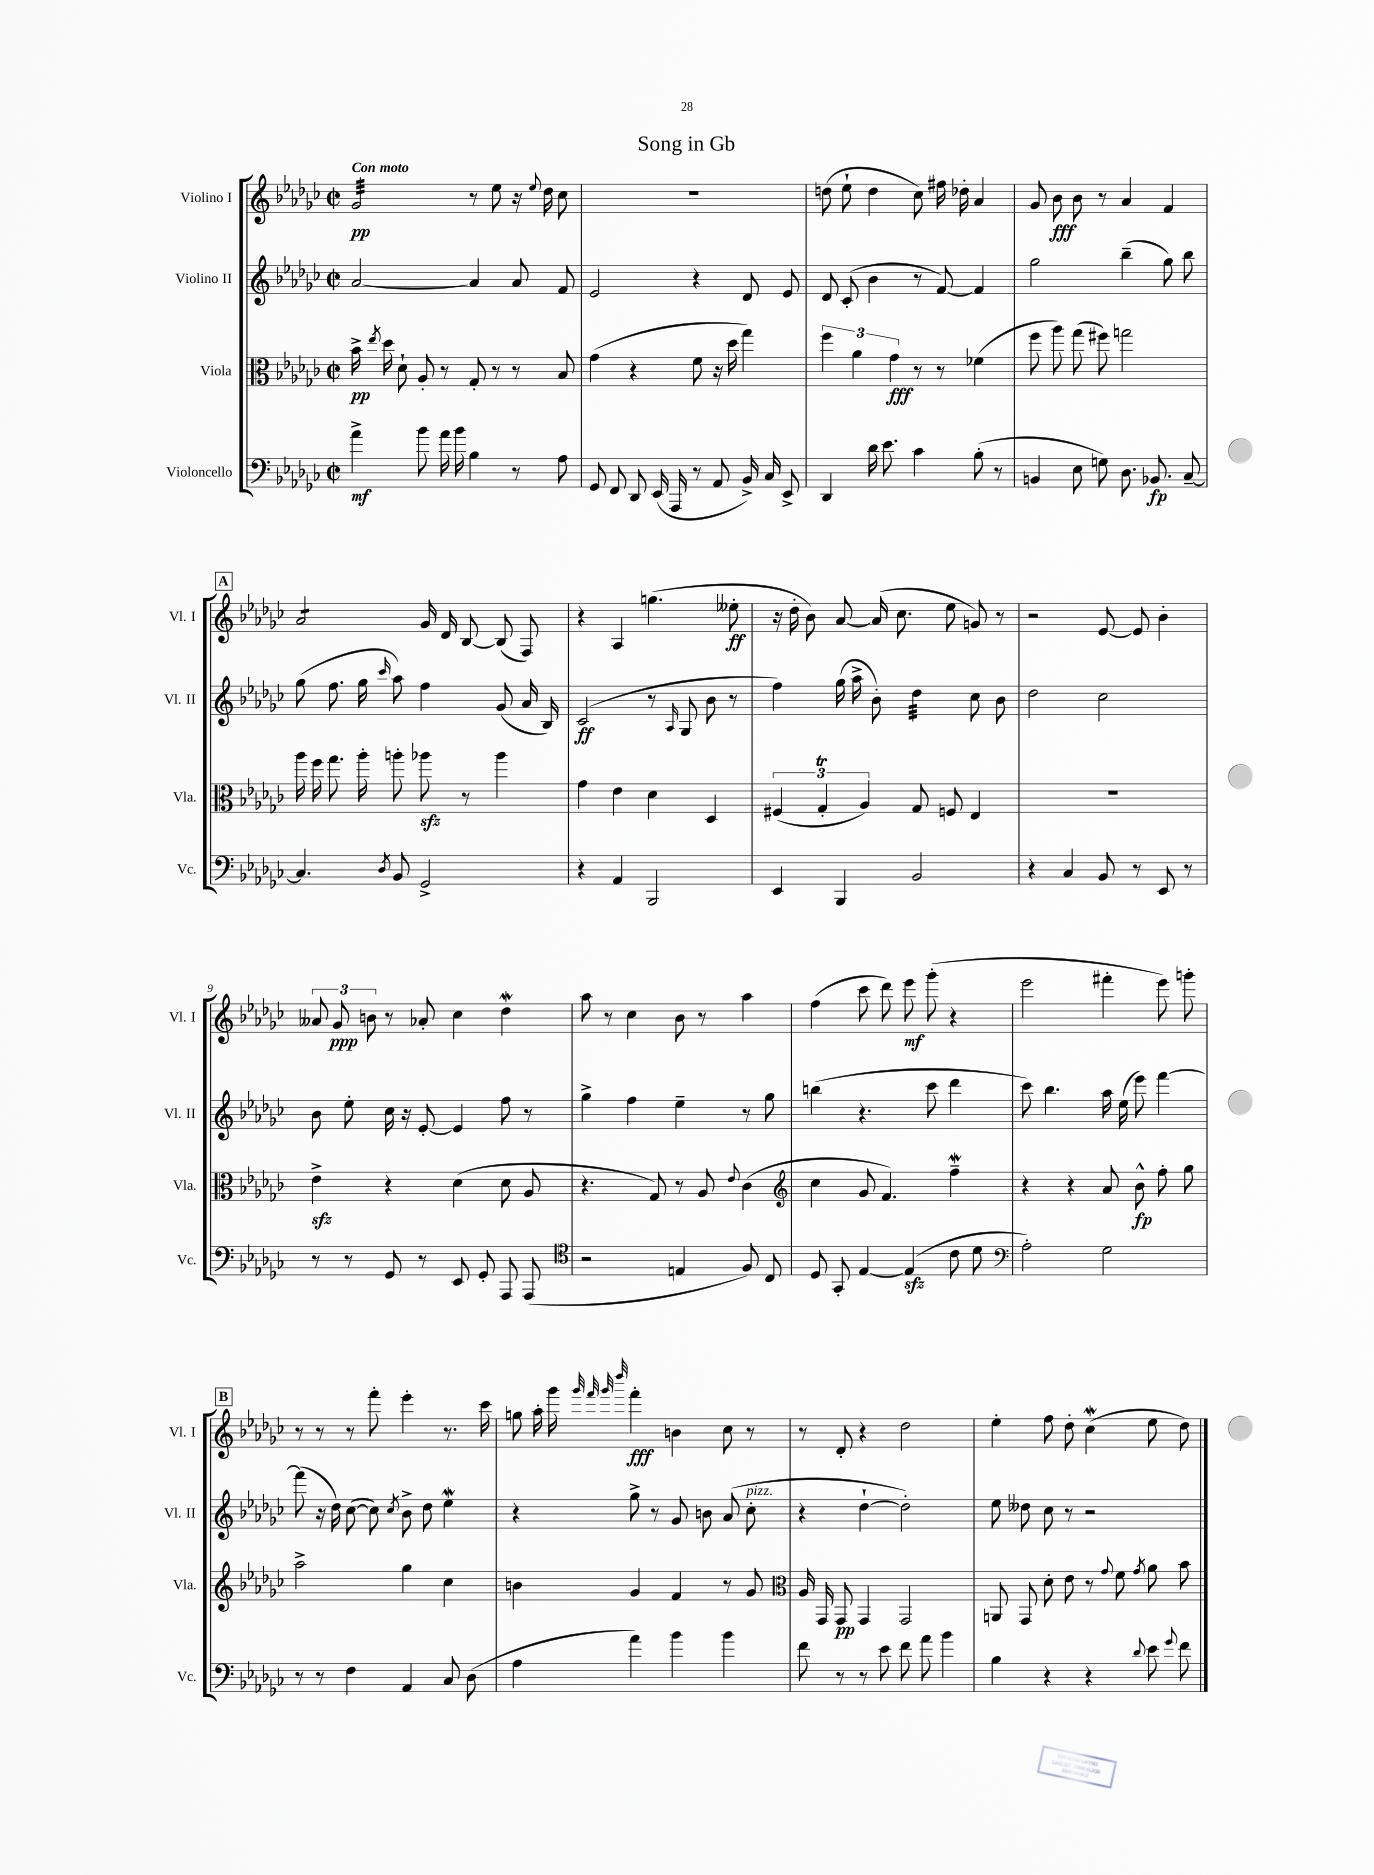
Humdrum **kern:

**kern	**kern	**kern	**kern
*staff4	*staff3	*staff2	*staff1
*clefF4	*clefC3	*clefG2	*clefG2
*k[b-e-a-d-g-c-]	*k[b-e-a-d-g-c-]	*k[b-e-a-d-g-c-]	*k[b-e-a-d-g-c-]
*M2/2	*M2/2	*M2/2	*M2/2
*met(c|)	*met(c|)	*met(c|)	*met(c|)
4a-^\	16b-^\	[2a-/	2g-/
.	8qee-/	.	.
.	16dd-\	.	.
.	8d-`\	.	.
8b-\	8A-'/	.	.
16a-\	8r	.	.
16b-\	.	.	.
4B-\	8G-'/	4a-/]	8r
.	8r	.	8ee-\
8r	8r	8a-/	16r
.	.	.	8qqee-/
.	.	.	16dd-\
8A-\	8B-/	8f/	8cc-\
=	=	=	=
8GG-/	(4g-\	2e-/	1r
8FF/	.	.	.
8DD-/	4r	.	.
(16EE-/	.	.	.
16AAA-/	.	.	.
8r	8f\	4r	.
8AA-/	16r	.	.
.	16dd-\	.	.
16BB-^/)	4gg-\)	8d-/	.
16C-/	.	.	.
8EE-^/	.	8e-/	.
=	=	=	=
4DD-/	6ff\	8d-/	(8dd\
.	.	(8c-'/	8ee-`\
.	6a-\	.	.
16d-\	.	4b-\	4dd\
8.e-\	.	.	.
.	6g-\	.	.
4c-\	8r	8r	8cc-\)
.	8r	[8f/)	16ff#\
.	.	.	16dd-'\
(8B-'\	(4f-\	4f/]	4a-/
8r	.	.	.
=	=	=	=
4BB/	8ff\	2gg-\	8g-/
.	8aa-\)	.	8b-\
8E-\	(8gg-\	.	8b-\
8G\)	8ff#\)	.	8r
8.D-\	2gg\	(4bb-~\	4a-/
8.BB-/	.	.	.
.	.	8gg-\)	4f/
[8C-~/	.	8bb-\	.
=	=	=	=
4.C-/]	16aa-\	(8gg-\	2a-/
.	16ff\	.	.
.	8.gg-\	8.ff\	.
.	16aa-'\	16gg-\	.
8qD-/	.	16qqccc-/	.
8BB-/	8aa'\	8aa-\)	.
2GG-^/	8aa-\	4ff\	16g-/
.	.	.	16d-/
.	8r	.	[8B-/
.	4aa-\	(8g-/	(8B-/]
.	.	16a-/	8F/)
.	.	16B-/)	.
=	=	=	=
4r	4g-\	(2c-/	4r
4AA-/	4e-\	.	4A-/
2BBB-/	4d-\	8r	(4.gg\
.	.	16qqA-/	.
.	.	8G-/	.
.	4D-/	8b-\	.
.	.	8r	8ee--'\
=	=	=	=
4EE-/	(6F#/	4ff\)	16r
.	.	.	16dd-'\
.	.	.	8b-\)
.	6G-'/	.	.
4BBB-/	.	(16gg-\	[8a-/
.	.	16aa-^\	.
.	6A-/)	.	.
.	.	8b-'\)	(16a-/]
.	.	.	8.cc-\
2BB-/	8G-/	4dd-\	.
.	8F/	.	8ee-\
.	4E-/	8cc-\	8g/)
.	.	8b-\	8r
=	=	=	=
4r	1r	2dd-\	2r
4C-/	.	.	.
8BB-/	.	2cc-\	[8e-/
8r	.	.	8e-/]
8EE-/	.	.	4b-'\
8r	.	.	.
=	=	=	=
8r	4e-^\	8b-\	12a--/
.	.	.	12g-/
8r	.	8ee-'\	.
.	.	.	12b\
8GG-/	4r	16cc-\	8r
.	.	16r	.
8r	.	[8e-'/	8a-'/
8EE-/	(4d-\	4e-/]	4cc-\
8GG-'/	.	.	.
8AAA-/	8d-\	8ff\	4dd-\
(8AAA-/	8A-/	8r	.
=	=	=	=
*clefC4	*	*	*
2r	4.r	4gg-^\	8aa-\
.	.	.	8r
.	.	4ff\	4cc-\
.	8G-/)	.	.
4E/	8r	4ee-~\	8b-\
.	8A-/	.	8r
.	8qqe-/	.	.
8F/)	(4c-\	8r	4aa-\
8C-/	.	8gg-\	.
=	=	=	=
*	*clefG2	*	*
8D-/	4cc-\	(4bb\	(4ff\
8GG-'/	.	.	.
[4E-/	8g-/	4.r	8ccc-\
.	4.f/)	.	8ddd-\)
(4E-/]	.	.	8eee-\
.	.	8ccc-\	(8ggg-'\
8c-\	4ff~\	4ddd-\	4r
8d-\	.	.	.
=	=	=	=
*clefF4	*	*	*
2A-'\)	4r	8ccc-\)	2eee-\
.	.	4.bb-\	.
.	4r	.	.
2G-\	8a-/	16aa-\	4fff#'\
.	.	(16ee-\	.
.	8b-^^\	8eee-\)	.
.	8ff'\	[4fff\	8eee-\)
.	8gg-\	.	8ggg'\
=	=	=	=
8r	2aa-^\	(8fff\]	8r
8r	.	16r	8r
.	.	16dd-\)	.
4F\	.	([8cc-\	8r
.	.	8cc-\])	8fff'\
.	.	8qcc-/	.
4AA-/	4gg-\	8b-^\	4eee-'\
.	.	8dd-\	.
8C-/	4cc-\	4ee-\	8.r
(8D-\	.	.	.
.	.	.	16ccc-\
=	=	=	=
4A-\	4b\	4r	8gg\
.	.	.	16aa-'\
.	.	.	16ggg-\
.	.	.	32qqggg-/
.	.	.	32qqfff/
.	.	.	32qqggg-/
.	.	.	32qqdddd-/
4a-\)	4g-/	8gg-^\	4fff'\
.	.	8r	.
4b-\	4f/	8g-/	4b\
.	.	8b\	.
4b-\	8r	(8a-/	8cc-\
.	8g-/	8cc-'\	8r
=	=	=	=
*	*clefC3	*	*
8f\	16A-/	4r	8r
.	16GG-/	.	.
8r	8GG-/	.	8d-'/
8r	4GG-/	[4dd-`\	4r
8e-\	.	.	.
8f\	2GG-/	2dd-'\])	2dd-\
8a-\	.	.	.
4b-\	.	.	.
=	=	=	=
4B-\	8AA/	8ee-\	4ee-'\
.	8GG-/	8dd--\	.
4r	8d-'\	8cc-\	8ff\
.	8e-\	8r	8dd-'\
4r	8r	2r	(4cc-\
.	8qqg-/	.	.
.	8f\	.	.
8qqd-/	8qg-/	.	.
8e-\	8a-\	.	8ee-\
8qqg-/	.	.	.
8f\	8b-\	.	8dd-\)
==	==	==	==
*-	*-	*-	*-
